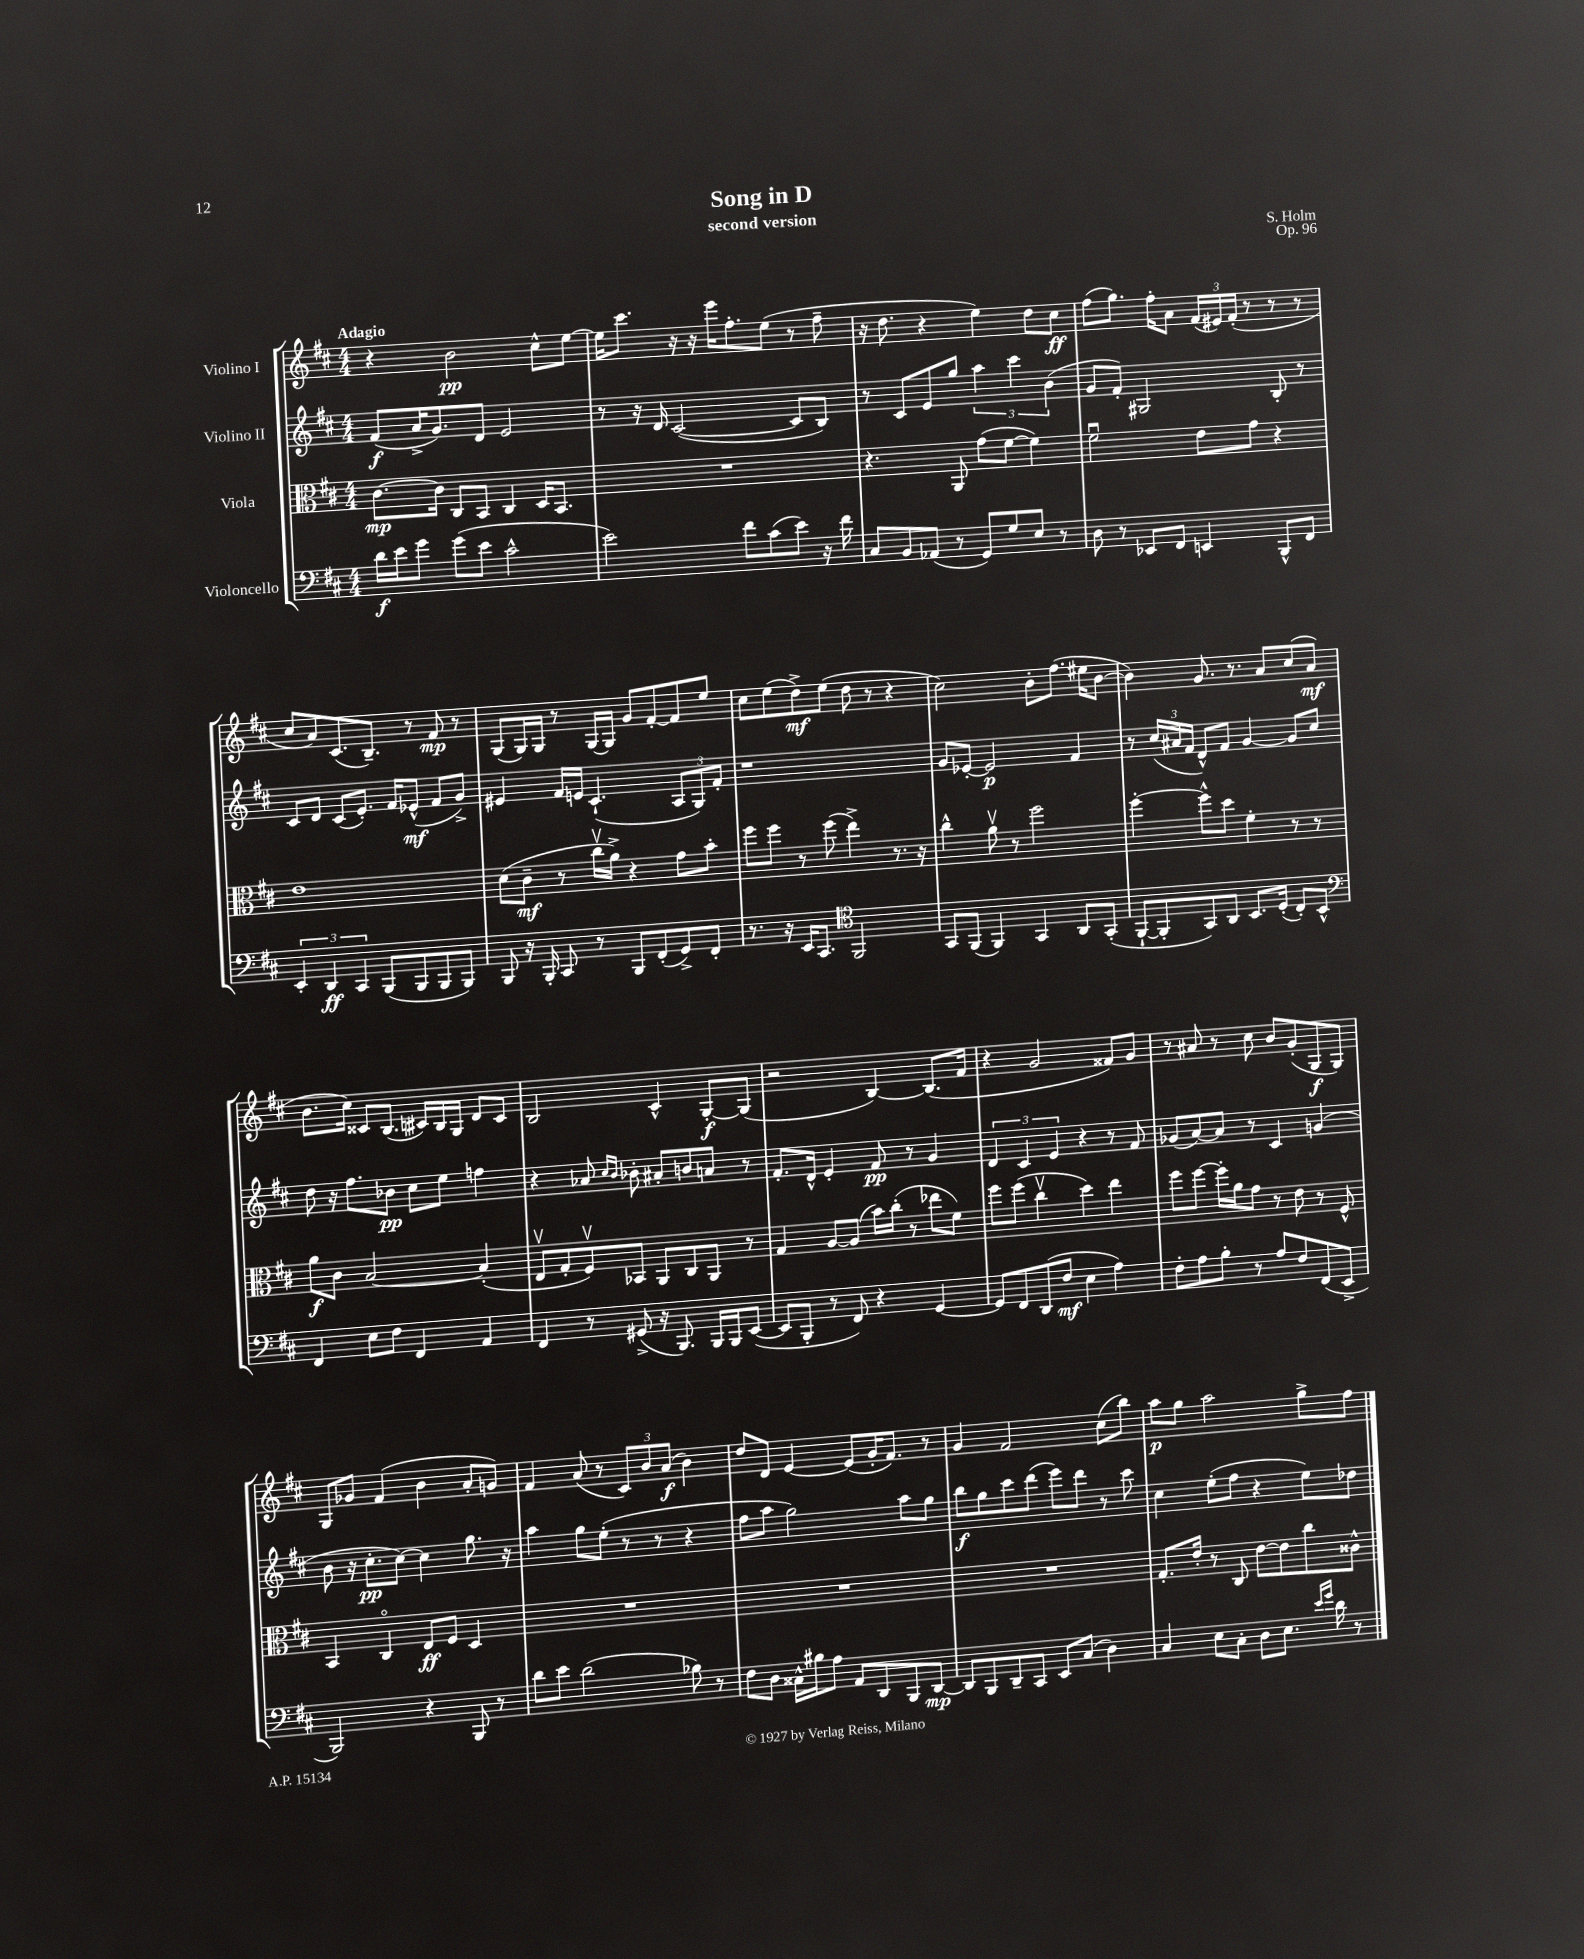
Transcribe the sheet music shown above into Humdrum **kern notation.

**kern	**kern	**kern	**kern
*staff4	*staff3	*staff2	*staff1
*clefF4	*clefC3	*clefG2	*clefG2
*k[f#c#]	*k[f#c#]	*k[f#c#]	*k[f#c#]
*M4/4	*M4/4	*M4/4	*M4/4
16d\LL	[8.c#\L	(8f#/L	4r
16e\J	.	.	.
8g\J	.	16a^/K	.
.	16c#\]Jk	8.g/)	.
(8g\L	8C#/L	.	2b\
8e\J	8BB/J	8d/J	.
2c#^^\	4C#/	2e/	.
.	16D/LK	.	8cc#^^\L
.	8.BB/J	.	.
.	.	.	[8ee\J
=	=	=	=
2e\)	1r	8r	16ee\]LK
.	.	.	8.ccc#\J
.	.	16r	.
.	.	16d/	.
.	.	([2c#/	16r
.	.	.	16r
.	.	.	16eee\LK
.	.	.	8.ff#'\
8f#\L	.	.	.
(8c#\	.	.	(8ee\J
8e\J)	.	8c#/]L	8r
16r	.	8B/J)	8ff#~\
16f#\	.	.	.
=	=	=	=
8C#/L	4.r	8r	16r
.	.	.	8.dd\
8BB/	.	8c#/L	.
(8AA-/J	.	8e/	4r
8r	8AA/	8gg/J	.
8GG/L)	(8g\L	6aa\	4ee\)
8G/	[8f#\J	.	.
.	.	6ccc#\	.
8E/J	4f#\])	.	8dd\L
.	.	(6b\	.
8r	.	.	8cc#\J
=	=	=	=
8D\	2f#u\	8g/L	(8ff#\L
8r	.	8f#'/J)	8.gg\J)
8EE-/L	.	2G#/	.
.	.	.	16ff#'\LK
8FF#/J	.	.	8a\J
4EE/	8e\L	.	(24f#/LL
.	.	.	24e#/)
.	.	.	(24f#'/JJ
.	8g\J	.	8r
8BBB^^/L	4r	8B'/	8r
8FF#/J	.	8r	8r
=	=	=	=
6EE'/	1e	8c#/L	8cc#/L
.	.	8d/J	8a/)
6DD/	.	.	.
.	.	(8c#/L	(8.c#/
6CC#/	.	.	.
.	.	8.e'/J)	.
.	.	.	8.B~/J)
(8BBB/L	.	.	.
.	.	16f#/LK	.
8BBB/	.	(8e-^^/J	8r
8BBB/	.	8f#/L	8f#/
8BBB/J)	.	8g^/J)	8r
=	=	=	=
8BBB/	(8d\L	4e#/	(8G/L
16r	8c#~\J	.	16G/L)
16BBB'/	.	.	16G/JJ
8CC#/	8r	16f#/LL	8r
.	.	16e/JJ	.
8r	16cc#v\LL	(4.c#`/	[16G/LL
.	16a^\JJ)	.	16G/]JJ
8BBB/L	4r	.	8g/L
(8FF#'/	.	.	[8f#'/
8GG^/)	8g\L	12A/L	8f#/]
.	.	12G/)	.
8FF#'/J	8b'\J	.	8ee/J
.	.	12f#'/J	.
=	=	=	=
8.r	8ff#\L	1r	8cc#\L
.	8ff#\J	.	(8ee\
16r	.	.	.
16EE/LK	8r	.	8dd^\)
8.CC#/J	.	.	.
.	(8ff#\	.	(8ee\J
*clefC4	*	*	*
2FF#/	4ee^\)	.	8dd\
.	.	.	8r
.	8.r	.	4r
.	16r	.	.
=	=	=	=
8GG/L	4cc#^^\	8g/L	2cc#\)
(8FF#/J	.	[8e-'/J	.
4FF#/)	8av\	2e-/]	.
.	8r	.	.
4GG/	2ff#\	.	8b'\L
.	.	.	(8.ff#\J
8AA/L	.	4f#/	.
.	.	.	16ee#\LK
(8GG'/J	.	.	[8b\J
=	=	=	=
[8FF#`/L	[4ff#'\	8r	4b\])
8FF#'/]	.	(24cc#/LL	.
.	.	24a#/	.
.	.	24f#/JJ	.
8GG/)	8ff#^^\]L	8d^^/L)	8.g/
8AA/J	8dd\J	8f#/J	.
.	.	.	8.r
8.BB/L	4f#'\	[4g/	.
.	.	.	8a/L
(16D'/Jk	.	.	.
8C#'/L)	8r	8g/]L	(8cc#/
8BB^^/J	8r	8cc#/J	8a/J
=	=	=	=
*clefF4	*	*	*
4FF#/	8a\L	8dd\	8.b\L
.	8c#\J	16r	.
.	.	8.ff#\L	16cc#\Jk)
8E\L	[2B/	.	8c##/L
8F#\J	.	8b-\J	(8.B/J
4FF#/	.	8cc#\L	.
.	.	.	16c#/LL)
.	.	8ee\J	16B/
.	.	.	16G/JJ
4AA/	(4B'/]	4ff\	8d/L
.	.	.	8c#/J
=	=	=	=
4FF#/	8Ev/L	4r	2B/
.	8G'/	.	.
8r	8F#v/)	8a-/	.
.	.	16qqcc#/LL	.
.	.	16qqb/JJ	.
(8GG#^/	8BB-/J	8b-'\	.
16r	8AA/L	8a#'/L	4c#^^/
8.BBB/)	.	.	.
.	8C#/	8b/	.
16BBB/LL	8AA/J	8a/J	[8G'/L
16BBB/J	.	.	.
([8EE/J	8r	8r	(8G/]J
=	=	=	=
8EE/]L	4G/	8.f#'/L	2r
8BBB'/J	.	.	.
.	.	16d^^/Jk	.
8r	[8A/L	4e'/	.
8FF#/)	(8A/]J	.	.
4r	16b\LL)	8f#/	[4B/)
.	(16cc#'\JJ	.	.
.	8r	8r	.
[4GG/	8ee-\L	4g/	(8.B/]L
.	8f#\J)	.	.
.	.	.	16f#/Jk
=	=	=	=
8GG/]L	8ff#\L	6d/	4r
8FF#/	(8ff#\J	.	.
.	.	6c#/	.
(8DD/	4cc#v\	.	2g/
.	.	6e/	.
8F#/J	.	.	.
4E\	4dd\)	4r	.
4A\)	4ee\	8r	8f##/L)
.	.	8f#/	8g/J
=	=	=	=
8F#'\L	8ff#\L	(8g-/L	8r
8A\	[8ff#\J	[8a/)	8a#/
8B'\J	16ff#'\]LL	8a/]J	8r
.	16a\J	.	.
8r	8g\J	8r	8cc#\
8A/L	8r	4c#/	8b/L
8F#/	8e\	.	(8g'/
(8FF#/	8r	(4g/	8G/
8EE^/J	8F#^^/	.	8G/J)
=	=	=	=
2BBB/)	4BB/	8b\	8G/L
.	.	16r	8g-/J
.	.	8.cc#'\L	.
.	4C#o/	.	(4f#/
.	.	[8cc#\J)	.
4r	8E/L	4cc#\]	4b\
.	8F#/J	.	.
8BBB/	4D/	8.gg\	8a'/L
8r	.	.	8g/J)
.	.	16r	.
=	=	=	=
8d\L	1r	4aa\	4f#/
8e\J	.	.	.
(2d\	.	8gg\L	(8a/
.	.	(8ee'\J	8r
.	.	8r	12c#/L)
.	.	.	12b/
.	.	8r	.
.	.	.	(12a/J
8B-\)	.	4r	4b\)
8r	.	.	.
=	=	=	=
8F#\L	1r	8ff#\L	8dd/L
8D\J	.	8aa\J	8d/J
16C##^^\LL	.	2gg\)	[4e/
16B#\J	.	.	.
8A\J	.	.	.
8AA/L	.	.	(8e/]L
8DD/	.	.	16g'/K
.	.	.	8.f#/J)
8BBB/	.	8aa\L	.
[8DD/J	.	8gg\J	8r
=	=	=	=
8DD/]L	1r	8bb\L	4g/
8BBB/	.	8gg\	.
8DD~/	.	8ccc#\	2f#/
8CC#/J	.	(8ddd\J	.
8EE/L	.	8eee\L)	.
(8C#/J	.	8ddd\J	.
4D\)	.	8r	(8cc#\L
.	.	8ccc#\	8bb\J)
=	=	=	=
4C#/	8.G'/L	4cc#\	8aa\L
.	.	.	8gg\J
.	16e'/Jk	.	.
8E\L	8r	(8ee'\L	2aa\
8C#'\J	8C#/	8ff#\J	.
8D\L	[8e\L	4r	.
8.E\J	8e\]	.	.
.	8cc#\	8ee\L)	8gg^\L
16qqe/LL	.	.	.
16qqg/JJ	.	.	.
16d\	.	.	.
8r	8c##^^\J	8dd-\J	8ff#\J
==	==	==	==
*-	*-	*-	*-
